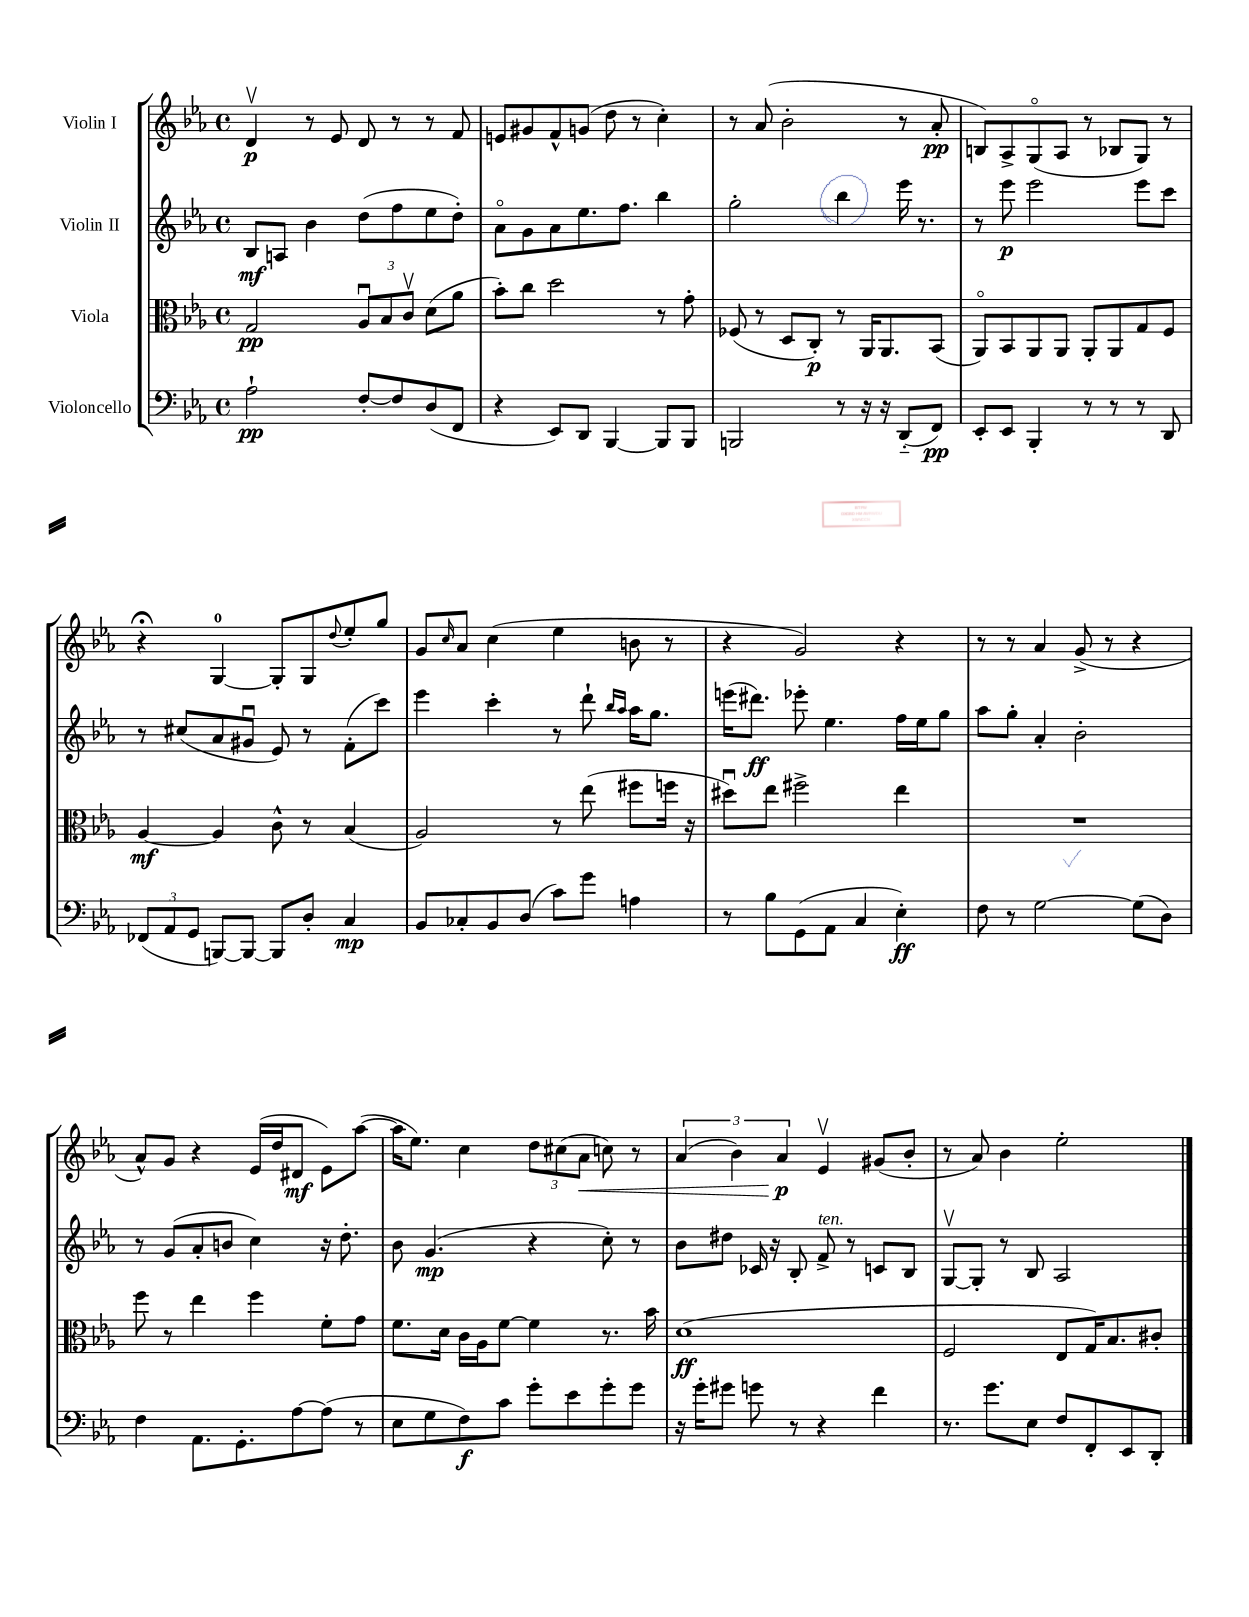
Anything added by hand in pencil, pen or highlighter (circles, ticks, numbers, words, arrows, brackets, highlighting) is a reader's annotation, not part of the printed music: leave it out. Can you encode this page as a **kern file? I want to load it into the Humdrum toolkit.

**kern	**kern	**kern	**kern
*staff4	*staff3	*staff2	*staff1
*clefF4	*clefC3	*clefG2	*clefG2
*k[b-e-a-]	*k[b-e-a-]	*k[b-e-a-]	*k[b-e-a-]
*M4/4	*M4/4	*M4/4	*M4/4
*met(c)	*met(c)	*met(c)	*met(c)
2A-`\	2G/	8B-/L	4dv/
.	.	8A/J	.
.	.	4b-\	8r
.	.	.	8e-/
[8F'/L	12A-u/L	(8dd\L	8d/
.	12B-/	.	.
8F/]	.	8ff\	8r
.	12cv/J	.	.
(8D/	(8d\L	8ee-\	8r
8FF/J	8a-\J	8dd'\J)	8f/
=	=	=	=
4r	8b-'\L)	8a-o\L	8e/L
.	8cc\J	8g\	8g#/
8EE-/L)	2dd\	8a-\	8f^^/
8DD/J	.	8.ee-\	(8g/J
[4BBB-/	.	.	8dd\
.	.	8.ff\J	.
.	.	.	8r
8BBB-/]L	8r	4bb-\	4cc'\)
8BBB-/J	8g'\	.	.
=	=	=	=
2BBB/	(8F-/	2gg'\	8r
.	8r	.	(8a-/
.	8D/L	.	2b-'\
.	8C'/J)	.	.
8r	8r	4bb-\	.
16r	16AA-/LK	.	.
16r	8.AA-/	.	.
(8DD'~/L	.	16eee-\	8r
.	.	8.r	.
8FF/J)	(8BB-/J	.	8a-'/
=	=	=	=
8EE-'/L	8AA-o/L)	8r	8B/L)
8EE-/J	8BB-/	8eee-\	8A-^/
4BBB-'/	8AA-/	2eee-\	(8Go/
.	8AA-/J	.	8A-/J
8r	8AA-'/L	.	8r
8r	8AA-/	.	8B-/L
8r	8G/	8eee-\L	8G/J)
8DD/	8F/J	8ccc\J	8r
=	=	=	=
(12FF-/L	[4A-/	8r	4r;
12AA-/	.	.	.
.	.	(8cc#/L	.
12GG/J	.	.	.
[8BBB/L)	4A-/]	8a-/	[4G/
8BBB/_J	.	8g#u/J	.
8BBB/]L	8c^^\	8e-/)	8G'/]L
8D'/J	8r	8r	8G/
.	.	.	8qqdd/
4C/	(4B-/	(8f'\L	8ee-'/
.	.	8ccc\J)	8gg/J
=	=	=	=
8BB-/L	2A-/)	4eee-\	8g/L
.	.	.	16qqcc/
8C-'/	.	.	8a-/J
8BB-/	.	4ccc'\	(4cc\
(8D/J	.	.	.
8c\L)	8r	8r	4ee-\
8g\J	(8ee-\	8ddd`\	.
.	.	16qqbb-/LL	.
.	.	16qqaa-/JJ	.
4A\	8ff#\L	16aa-\LK	8b\
.	.	8.gg\J	.
.	16ff\Jk	.	8r
.	16r	.	.
=	=	=	=
8r	8dd#u\L)	(16eee\LK	4r
.	.	8.ddd#\J)	.
8B-\L	8ee-\J	.	.
(8GG\	2ff#^\	8eee-'\	2g/)
8AA-\J	.	4.ee-\	.
4C/	.	.	.
4E-'\)	4ee-\	16ff\LL	4r
.	.	16ee-\J	.
.	.	8gg\J	.
=	=	=	=
8F\	1r	8aa-\L	8r
8r	.	8gg'\J	8r
[2G\	.	4a-'/	4a-/
.	.	2b-'\	(8g^/
.	.	.	8r
(8G\]L	.	.	4r
8D\J)	.	.	.
=	=	=	=
4F\	8ff\	8r	8a-^^/L)
.	8r	(8g/L	8g/J
8.AA-\L	4ee-\	8a-'/	4r
.	.	8b/J	.
8.GG'\	.	.	.
.	4ff\	4cc\)	(16e-/LL
.	.	.	16dd/J
[8A-\	.	.	8d#/J
(8A-\]J	8f'\L	16r	8e-\L)
.	.	8.dd'\	.
8r	8g\J	.	([8aa-\J
=	=	=	=
8E-\L	8.f\L	8b-\	16aa-\]LK
.	.	.	8.ee-\J)
8G\	.	(4.g/	.
.	16d\Jk	.	.
8F\)	16c\LL	.	4cc\
.	16A-\J	.	.
8c\J	[8f\J	.	.
8g'\L	4f\]	4r	12dd\L
.	.	.	(12cc#\
8e-\	.	.	.
.	.	.	12a-\J
8g'\	8.r	8cc'\)	8cc\)
8g\J	.	8r	8r
.	16b-\	.	.
=	=	=	=
16r	(1d	8b-\L	(6a-/
16g'\LK	.	.	.
8g#\J	.	8dd#\J	.
.	.	.	6b-\)
8g\	.	16c-/	.
.	.	16r	.
.	.	.	6a-/
8r	.	8B-'/	.
4r	.	8f^/	4e-v/
.	.	8r	.
4f\	.	8c/L	(8g#/L
.	.	8B-/J	8b-'/J
=	=	=	=
8.r	2F/	[8Gv/L	8r
.	.	8G'/]J	8a-/)
8.g\L	.	.	.
.	.	8r	4b-\
8E-\J	.	8B-/	.
8F/L	8E-/L	2A-/	2ee-'\
8FF'/	16G/K)	.	.
.	8.B-/	.	.
8EE-/	.	.	.
8DD'/J	8c#'/J	.	.
==	==	==	==
*-	*-	*-	*-
